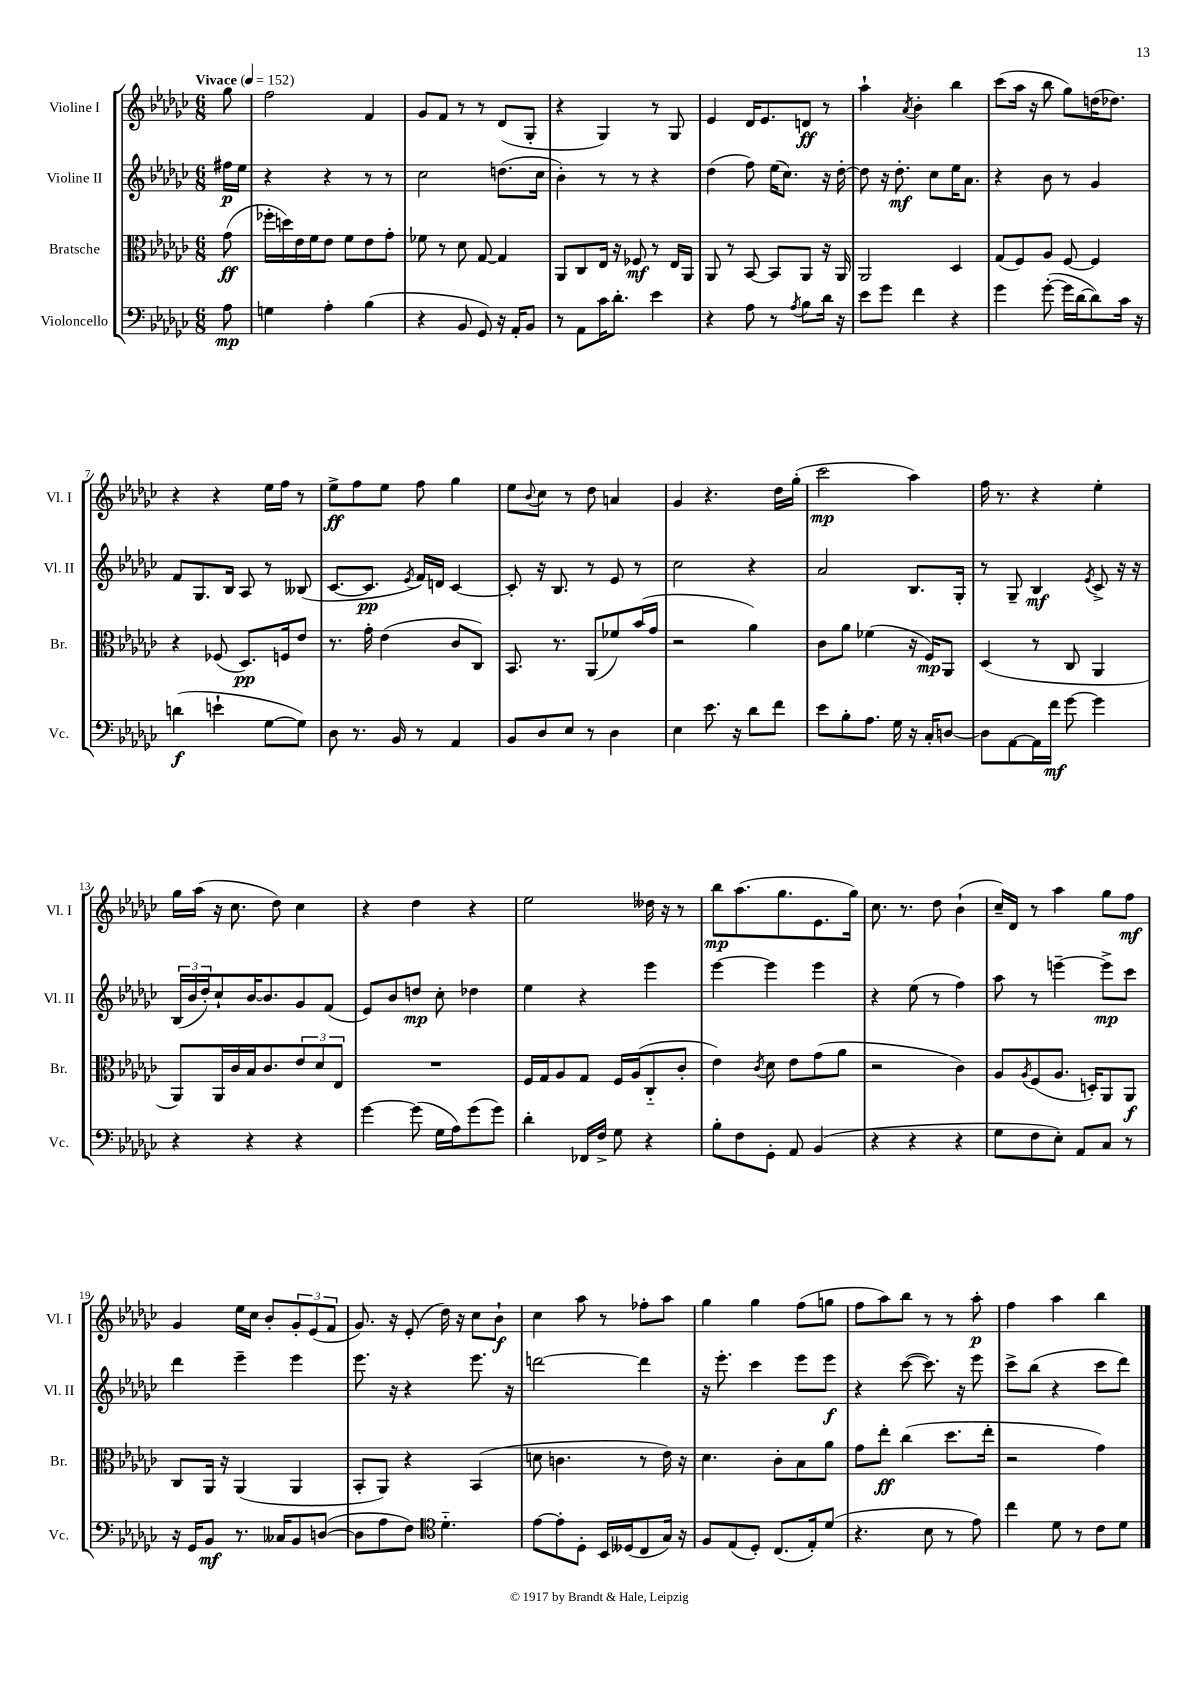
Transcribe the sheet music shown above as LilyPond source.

<<
\new StaffGroup <<
\new Staff = "s0" \with { instrumentName = "Violine I" shortInstrumentName = "Vl. I" } {
    \clef treble \key ges \major \numericTimeSignature \time 6/8 \partial 8 \tempo "Vivace" 4 = 152
    ges''8 |
    f''2 f'4 |
    ges'8 f'8 r8 r8 des'8( ges8-. |
    r4 ges4) r8 ges8 |
    ees'4 des'16 ees'8. d'8\ff r8 |
    aes''4-! \acciaccatura { aes'8 } bes'4-. bes''4 |
    ces'''8( aes''16 r16 bes''8 ges''8) d''16( des''8.) |
    r4 r4 ees''16 f''16 r8 |
    ees''8->\ff f''8 ees''8 f''8 ges''4 |
    ees''8 \appoggiatura { bes'8 } ces''8 r8 des''8 a'4 |
    ges'4 r4. des''16 ges''16-.( |
    ces'''2\mp aes''4) |
    f''16 r8. r4 ees''4-. |
    ges''16 aes''16( r16 ces''8. des''8) ces''4 |
    r4 des''4 r4 |
    ees''2 deses''16 r16 r8 |
    bes''8\mp aes''8.( ges''8. ees'8. ges''16) |
    ces''8. r8. des''8 bes'4-!( |
    ces''16--) des'16 r8 aes''4 ges''8 f''8\mf |
    ges'4 ees''16 ces''16 bes'8-. \tuplet 3/2 { ges'8-. ees'8( f'8 } |
    ges'8.) r16 ees'8-.( des''16) r16 ces''8 bes'8-!\f |
    ces''4 aes''8 r8 fes''8-. aes''8 |
    ges''4 ges''4 f''8( g''8 |
    f''8 aes''8) bes''8 r8 r8 aes''8-.\p |
    f''4 aes''4 bes''4 \bar "|." |
}
\new Staff = "s1" \with { instrumentName = "Violine II" shortInstrumentName = "Vl. II" } {
    \clef treble \key ges \major \numericTimeSignature \time 6/8 \partial 8
    fis''16\p ees''16 |
    r4 r4 r8 r8 |
    ces''2 d''8.( ces''16 |
    bes'4-.) r8 r8 r4 |
    des''4( f''8) ees''16( ces''8.) r16 des''16~-. |
    des''8 r16 des''8.-.\mf ces''8 ees''16 aes'8. |
    r4 bes'8 r8 ges'4 |
    f'8 ges8. bes16 aes8 r8 beses8( |
    ces'8.~ ces'8.\pp \acciaccatura { ees'8 } f'16) d'16 ces'4~ |
    ces'8-. r16 bes8. r8 ees'8 r8 |
    ces''2 r4 |
    aes'2 bes8. ges16-. |
    r8 ges8-- bes4\mf \acciaccatura { ees'8 } ces'8-> r16 r16 |
    \tuplet 3/2 { bes16( bes'16 des''16-.) } ces''8-! bes'16~ bes'8. ges'8 f'8( |
    ees'8) bes'8 d''8\mp ces''8-. des''4 |
    ees''4 r4 ees'''4 |
    ees'''4~ ees'''4 ees'''4 |
    r4 ees''8( r8 f''4) |
    aes''8 r8 e'''4~-- e'''8->\mp ces'''8 |
    des'''4 ees'''4-- ees'''4 |
    ees'''8. r16 r4 ees'''8. r16 |
    d'''2~ d'''4 |
    r16 ees'''8.-. ces'''4 ees'''8 ees'''8\f |
    r4 ces'''8~( ces'''8.) r16 ees'''8 |
    ces'''8-> bes''8( r4 ces'''8 des'''8) \bar "|." |
}
\new Staff = "s2" \with { instrumentName = "Bratsche" shortInstrumentName = "Br." } {
    \clef alto \key ges \major \numericTimeSignature \time 6/8 \partial 8
    ges'8\ff( |
    fes''16-. d''16) ees'16 f'16 ees'8 f'8 ees'8 ges'8-. |
    fes'8 r8 des'8 ges8~ ges4 |
    aes,8 ces8 ees16 r16 fes8\mf r8 ees16 aes,16 |
    aes,8 r8 bes,8~ bes,8 aes,8 r16 aes,16 |
    aes,2 des4 |
    ges8( f8) aes8 f8~ f4 |
    r4 fes8( des8.\pp) f16 ees'8 |
    r8. ges'16-. ees'4( ces'8 ces8) |
    bes,8. r8. aes,8( fes'8) bes'16( ges'16 |
    r2 aes'4) |
    ces'8 aes'8 fes'4( r16 f16\mp) aes,8 |
    des4( r8 ces8 aes,4 |
    aes,8) aes,16 ces'16 bes16 ces'8. \tuplet 3/2 { ees'8 des'8 ees8 } |
    R2. |
    f16 ges16 aes8 ges8 f16 aes16( ces8-_ ces'8-. |
    ees'4) \acciaccatura { ces'8 } des'8 ees'8 ges'8( aes'8 |
    r2 ces'4) |
    aes8 \acciaccatura { aes8 } f8( aes8. d16-.) aes,8 aes,8\f |
    ces8 aes,16 r16 aes,4( aes,4 |
    bes,8-. aes,8) r4 bes,4( |
    d'8 c'4. r8 ees'16) r16 |
    des'4. ces'8-. bes8 aes'8 |
    ges'8 ees''8-.\ff ces''4( des''8. ees''16-. |
    r2 ges'4) \bar "|." |
}
\new Staff = "s3" \with { instrumentName = "Violoncello" shortInstrumentName = "Vc." } {
    \clef bass \key ges \major \numericTimeSignature \time 6/8 \partial 8
    aes8\mp |
    g4 aes4-. bes4( |
    r4 bes,8 ges,8) r16 aes,16-. bes,8 |
    r8 aes,8 ces'16 des'8.-. ees'4 |
    r4 aes8 r8 \acciaccatura { aes8 } bes8 des'16 r16 |
    ees'8 ges'8 f'4 r4 |
    ges'4 ges'8~-.( ges'16 des'16~ des'8) ces'16 r16 |
    d'4\f( e'4-! ges8~ ges8) |
    des8 r8. bes,16 r8 aes,4 |
    bes,8 des8 ees8 r8 des4 |
    ees4 ees'8. r16 des'8 f'8 |
    ees'8 bes8-. aes8. ges16 r16 ces16-. d8~ |
    d8 aes,8~ aes,16 f'16\mf ges'8~ ges'4 |
    r4 r4 r4 |
    ges'4~ ges'8( ges16 aes16) ges'8( ges'8) |
    des'4-. fes,16 f16-> ges8 r4 |
    bes8-. f8 ges,8-. aes,8 bes,4( |
    r4 r4 r4 |
    ges8 f8 ees8-.) aes,8 ces8 r8 |
    r16 ges,16 bes,8\mf r8. ceses16 bes,8 d8~( |
    d8 aes8 f8) \clef tenor des'4.-_ |
    ees'8~ ees'8-. des8-. bes,16 deses16( ces8 ges16) r16 |
    f8 ees8( des8-.) ces8.( ees16-.) des'8( |
    r4. bes8 r8 ees'8) |
    ces''4 des'8 r8 ces'8 des'8 \bar "|." |
}
>>
>>
